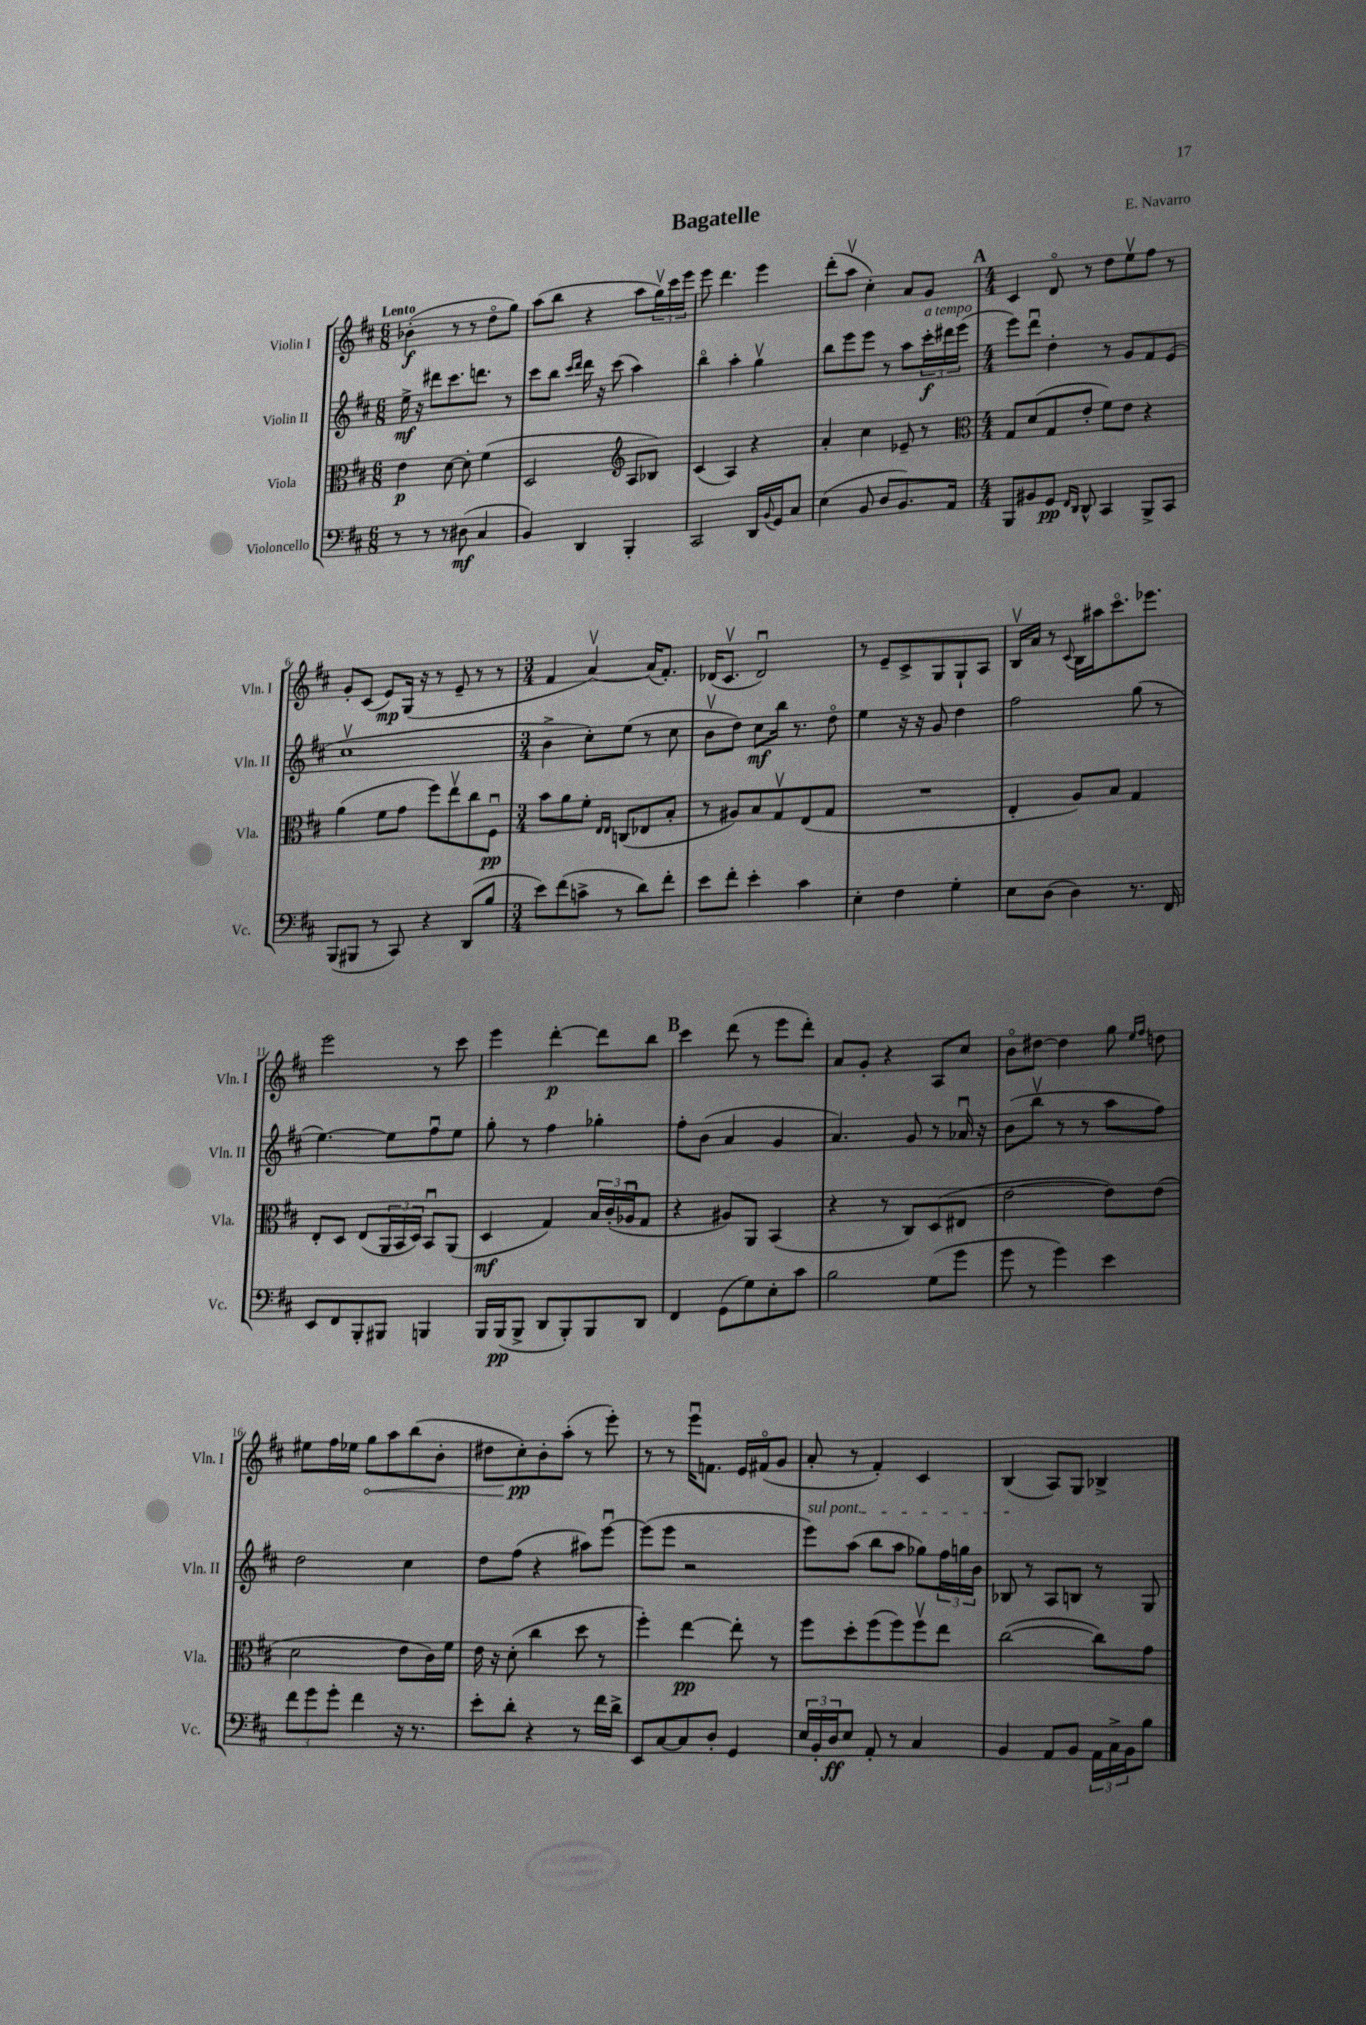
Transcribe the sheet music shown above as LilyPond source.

\header { title = "Bagatelle" composer = "E. Navarro" }
<<
\new StaffGroup <<
\new Staff = "s0" \with { instrumentName = "Violin I" shortInstrumentName = "Vln. I" } {
    \clef treble \key d \major \numericTimeSignature \time 6/8 \tempo "Lento"
    bes'4-.\f( r8 r8 d''8\flageolet g''8) |
    a''8( b''8 r4 a''8 \tuplet 3/2 { g''16\upbow) cis'''16 e'''16 } |
    e'''8 d'''4. e'''4 |
    d'''8-.( a''8\upbow cis''4-.) a'8 g'8 |
    \mark \markup { \bold "A" } \numericTimeSignature \time 4/4 cis'4 d'8\flageolet r8 d''8 e''8\upbow fis''8 r8 |
    g'8-. cis'8( e'8\mp) g16( r16 r8 e'8-- r8 r8 |
    \numericTimeSignature \time 3/4 fis'4 a'4~\upbow) a'16( fis'8.-.) |
    des'16( cis'8.\upbow des'2\downbow) |
    r8 e'8-- cis'8-> g8 g8-! a8 |
    b16\upbow a'16 r8 \appoggiatura { cis'8 } b16 ais''16 cis'''8.\flageolet ees'''8. |
    e'''2 r8 cis'''8 |
    e'''4 d'''4~-.\p d'''8 b''8 |
    \mark \markup { \bold "B" } cis'''4 d'''8( r8 e'''8 d'''8-.) |
    a'8 g'8-. r4 a8 cis''8 |
    b'8\flageolet dis''8~ dis''4 g''8 \grace { e''16 fis''16 } d''8 |
    eis''8 fis''16 ees''16 \once \override Hairpin.circled-tip = ##t g''8\< a''8 b''8( b'8-. |
    dis''8 cis''8-.\pp\!) b'8-. a''8-.( r8 e'''8-.) |
    r8 r8 e'''16\downbow f'8. e'16 fis'16\flageolet( g'8 |
    a'8-. r8 fis'4-.) cis'4 |
    b4( a8) g8 bes4-> \bar "|." |
}
\new Staff = "s1" \with { instrumentName = "Violin II" shortInstrumentName = "Vln. II" } {
    \clef treble \key d \major \numericTimeSignature \time 6/8
    e''16->\mf r16 dis'''8 cis'''8. d'''8. r8 |
    cis'''8 b''8 \grace { cis'''16 d'''16 } d'''16 r16 cis'''8( a''4) |
    b''4\flageolet a''4-. g''4\upbow |
    b''8 e'''8 e'''8 r8 a''8 \tuplet 3/2 { cis'''16-.\f^\markup { \italic "a tempo" } dis'''16 e'''16( } |
    \mark \markup { \bold "A" } \numericTimeSignature \time 4/4 e'''8) d'''8\downbow d''4-. r8 g'8 fis'8 e'8( |
    cis''1\upbow |
    \numericTimeSignature \time 3/4 b'4-> cis''8-.) e''8( r8 cis''8 |
    b'8\upbow d''8) cis''8\mf b''16 r8. d''8\flageolet |
    e''4 r16 r16 g'8 d''4 |
    fis''2 g''8( r8 |
    e''4.~) e''8 fis''8\downbow e''8 |
    g''8-. r8 fis''4 ges''4-. |
    \mark \markup { \bold "B" } fis''8-. b'8( a'4 g'4 |
    a'4.) g'8 r8 aes'16\downbow r16 |
    b'8( b''8\upbow r8 r8 a''8 fis''8) |
    d''2 cis''4 |
    d''8 fis''8( r4 ais''8) e'''8~\downbow |
    e'''8( e'''8 r2 |
    \once \override TextSpanner.bound-details.left.text = \markup { \italic "sul pont." } e'''8\startTextSpan) a''8( b''8 a''8 ges''8) \tuplet 3/2 { fis''16 g''16 b'16 } |
    bes8\stopTextSpan r8 a8 b8 r8 g8 \bar "|." |
}
\new Staff = "s2" \with { instrumentName = "Viola" shortInstrumentName = "Vla." } {
    \clef alto \key d \major \numericTimeSignature \time 6/8
    e'4\p d'8~ d'8-. fis'4( |
    d2 \clef treble a8 bes8) |
    cis'4( a4) r4 |
    a'4-. cis''4 ees'8-- r8 |
    \mark \markup { \bold "A" } \numericTimeSignature \time 4/4 \clef alto g8 d'8( g8 e'8-. fis'8) e'8 r4 |
    a'4( fis'8 g'8 fis''8) e''8\upbow cis''8 fis8\downbow\pp |
    \numericTimeSignature \time 3/4 b'8 a'8 fis'8-. \grace { e16 e16 } c8( ees8 b8-. |
    r8 ais8) b8 g8\upbow e8( g8 |
    R2. |
    e4-. a8) b8 g4 |
    e8-. d8 e8( \tuplet 3/2 { a,16 b,16 d16) } b,8\downbow a,8( |
    d4\mf g4) \tuplet 3/2 { b16 cis'16-.( aes16\downbow } g8 |
    \mark \markup { \bold "B" } r4 ais8) a,8 b,4( |
    r4 r8 cis8) d8( eis8 |
    e'2~ e'8) e'8( |
    d'2 e'8 cis'16) fis'16 |
    e'16 r16 d'8-.( cis''4 d''8 r8 |
    fis''4-.) e''4~\pp e''8-. r8 |
    fis''8 d''8-. fis''8( fis''8) fis''8\upbow e''8 |
    cis''2~( cis''8) g'8 \bar "|." |
}
\new Staff = "s3" \with { instrumentName = "Violoncello" shortInstrumentName = "Vc." } {
    \clef bass \key d \major \numericTimeSignature \time 6/8
    r8 r8 r8 dis8\mf( cis4 |
    b,4) d,4 b,,4-. |
    cis,2 d,16 \appoggiatura { b,8 } g,16 cis8 |
    e4( b,8 d8 b,8.) a,16 |
    \mark \markup { \bold "A" } \numericTimeSignature \time 4/4 b,,8 bis,8 g,8\pp \grace { fis,16 d,16 } d,8-^ cis,4 b,,8-> cis,8 |
    b,,8( bis,,8 r8 cis,8) r4 d,8( b8 |
    \numericTimeSignature \time 3/4 e'8) fis'8( c'8-> r8 d'8) fis'8-. |
    e'8 fis'8-. e'4-. cis'4 |
    e4-. fis4 g4-. |
    e8 d8( d4) r8. fis,16 |
    e,8 fis,8 b,,8-. bis,,8 b,,4 |
    b,,16 b,,16\pp( b,,8-> d,8 b,,8-.) b,,8 d,8 |
    \mark \markup { \bold "B" } fis,4 g,8( g8) e8-. cis'8 |
    b2 g8( g'8 |
    g'8 r8 g'4) e'4 |
    \tuplet 3/2 { fis'8 g'8 g'8-. } fis'4 r16 r8. |
    e'8-. d'8-. r4 r8 fis'16 d'16-> |
    e,8 cis8~ cis8 d8-. g,4 |
    \tuplet 3/2 { e16 b,16-. d16\ff } e8 a,8-. r8 cis4 |
    b,4 a,8 b,8 \tuplet 3/2 { a,16 cis16-> b,16 } b8 \bar "|." |
}
>>
>>
